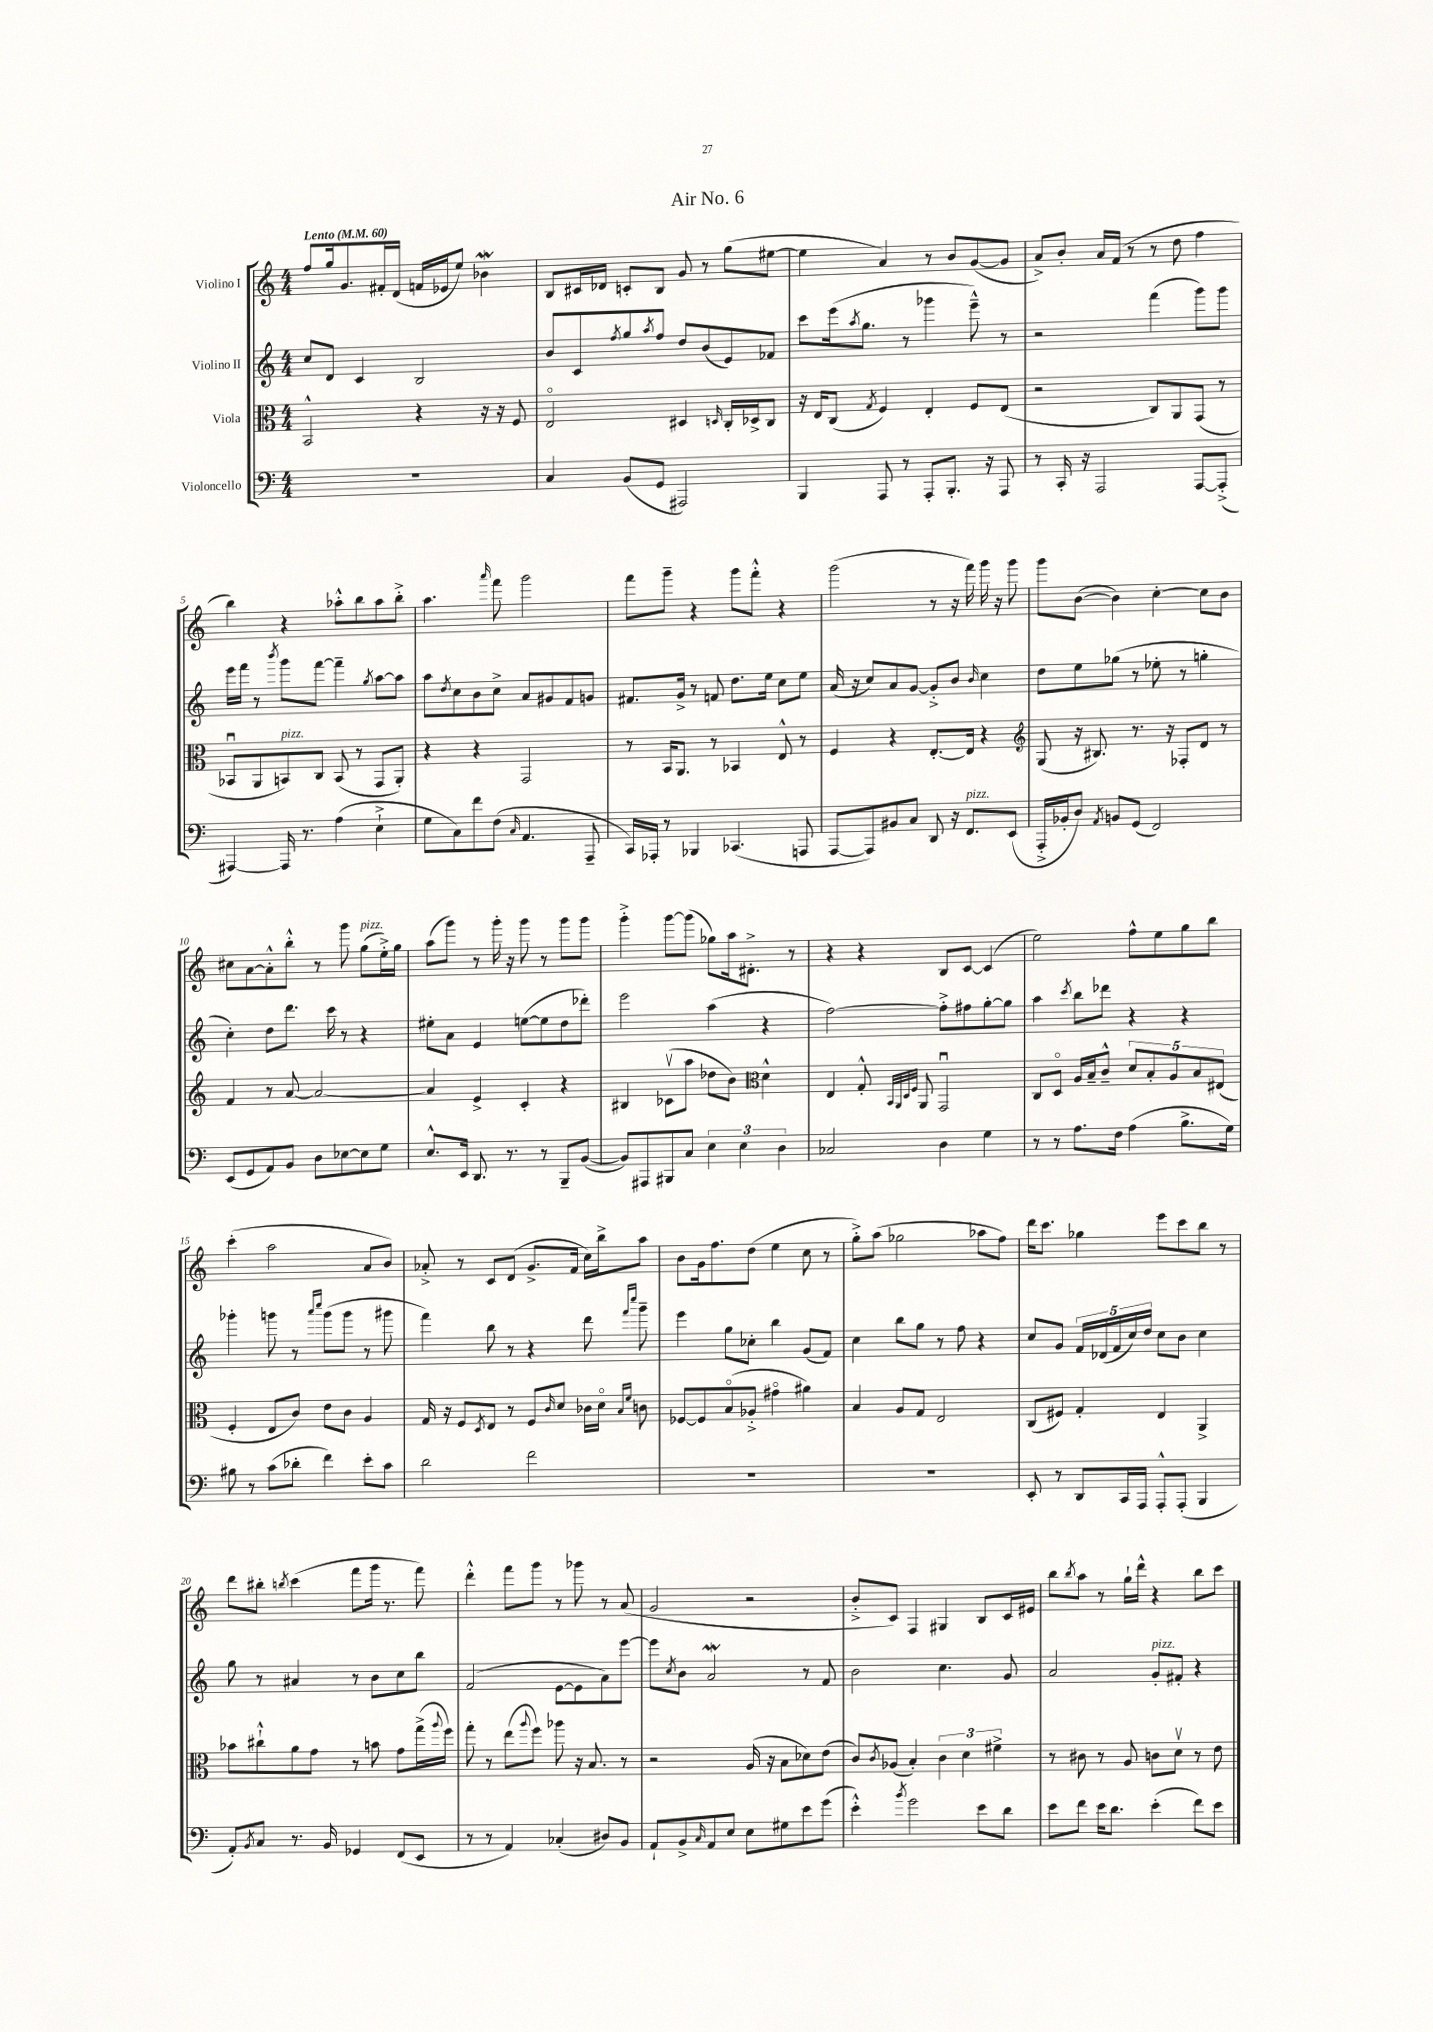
\header { title = "Air No. 6" }
<<
\new StaffGroup <<
\new Staff = "s0" \with { instrumentName = "Violino I" } {
    \clef treble \key c \major \numericTimeSignature \time 4/4 \tempo "Lento" 4 = 60
    f''8 g''16 g'8. fis'16-. d'16( f'16 ees'16 e''8) bes'4\mordent |
    b8 cis'16 des'16 c'8-. b8 g'8 r8 g''8( eis''8~ |
    eis''4 a'4) r8 b'8 g'8~( g'8 |
    a'8->) b'8-. a'16 f'16( r8 r8 d''8 f''4 |
    b''4) r4 aes''8-.-^ b''8 aes''8 b''8-.-> |
    a''4. \grace { a'''16 } f'''8 g'''2 |
    f'''8 g'''8-- r4 g'''8 f'''8-.-^ r4 |
    g'''2( r8 r16 f'''16) g'''16 r16 g'''8 |
    g'''8 b'8~( b'4) c''4~-. c''8 b'8 |
    cis''8 a'8~ a'8-.-^ b''8-.-^ r8 g'''8 g''8^\markup { \italic "pizz." }( e''16-.->) g''16 |
    a''8( g'''8) r8 g'''16-. r16 g'''8 r8 g'''8 g'''8 |
    g'''4-.-> g'''8~ g'''8( ges''8) a''16 dis'8.-.-> r8 |
    r4 r4 b8 c'8~ c'4( |
    e''2) f''8-^ e''8 g''8 b''8 |
    c'''4-.( a''2 a'8 b'8) |
    aes'8-.-> r8 c'8 d'8( g'8.-> f'16 c''16) b''16-> a''8 |
    b'8 g'16 f''8. d''8( e''4 c''8 r8 |
    g''8-.->) a''8( ges''2 aes''8 f''8) |
    d'''16 c'''8. ges''4 e'''8 c'''8 b''8 r8 |
    d'''8 bis''8-. \acciaccatura { b''8 } c'''4( f'''8 g'''16 r8. f'''8) |
    d'''4-.-^ f'''8 g'''8 r8 ges'''8 r8 a'8( |
    g'2 r2 |
    b'8-.-> c'8) f4 gis4 b8 c'16 eis'16 |
    b''8 \acciaccatura { b''8 } a''8 r8 g''16-! d'''16-^ r4 b''8 c'''8 \bar "|." |
}
\new Staff = "s1" \with { instrumentName = "Violino II" } {
    \clef treble \key c \major \numericTimeSignature \time 4/4
    c''8 d'8 c'4 b2 |
    b'8 c'8 \acciaccatura { f''8 } g''8 \acciaccatura { a''8 } f''8 d''8 b'8( e'8) fes'8 |
    c'''8 e'''16( \acciaccatura { a''8 } g''8. r8 ges'''4 e'''8---^) r8 |
    r2 f'''4( g'''8) g'''8 |
    e'''16 f'''16 r8 \acciaccatura { b'''8 } g'''8 f'''8~ f'''4-- \acciaccatura { g''8 } a''8~ a''8 |
    a''8 \acciaccatura { d''8 } c''8 b'8 c''8-> a'8 gis'8 f'8 g'8 |
    fis'8. g'16-> r8 f'8 d''8. e''16 c''8 e''8 |
    a'16( r16 c''8) a'8 g'8~ g'8-.-> b'8 \grace { b'16 } c''4 |
    d''8 e''8 ges''8( r8 ees''8-. r8 g''4-. |
    c''4-.) d''8 d'''8. c'''16 r8 r4 |
    eis''8-. a'8 e'4 e''8~( e''8 d''8 des'''8-.) |
    e'''2 a''4( r4 |
    f''2~) f''8-.-> fis''8 g''8~-. g''8 |
    a''4 \acciaccatura { c'''8 } b''8 des'''8 r4 r4 |
    ges'''4-. g'''8 r8 \grace { a'''16 c''''16 } g'''8( g'''8 r8 gis'''8 |
    f'''4) b''8 r8 r4 d'''8 \grace { f'''16 c''''16 } g'''8-- |
    e'''4 g''8 ces''8-. b''4 g'8( f'8) |
    c''4 b''8 g''8 r8 f''8 r4 |
    c''8 g'8 \tuplet 5/4 { f'16 des'16( f'16 c''16) d''16 } c''8 b'8 c''4 |
    g''8 r8 ais'4 r8 b'8 c''8 b''8 |
    f'2( e'8~ e'8 a'8) e'''8~ |
    e'''8 \acciaccatura { c''8 } b'8 a'2\mordent r8 f'8 |
    b'2 c''4. g'8 |
    a'2 g'8-.^\markup { \italic "pizz." } fis'8-. r4 \bar "|." |
}
\new Staff = "s2" \with { instrumentName = "Viola" } {
    \clef alto \key c \major \numericTimeSignature \time 4/4
    b,2-^ r4 r16 r16 f8 |
    e2\flageolet dis4 \grace { d16 } c16-. des16-> c8 |
    r16 e16 c8( \acciaccatura { g8 } f4) e4-. f8 e8( |
    r2 c8) a,8 g,8( r8 |
    bes,8\downbow a,8 b,8^\markup { \italic "pizz." }) c8 b,8( r8 g,8 a,8-.) |
    r4 r4 g,2 |
    r8 b,16 a,8. r8 bes,4 e8-^ r8 |
    f4 r4 e8.~-. e16 r4 |
    \clef treble g8( r16 bis8.) r8. r16 fes8-. d'8 r8 |
    f'4 r8 a'8~ a'2~ |
    a'4 e'4-> c'4-. r4 |
    bis4 ces'8\upbow( a''8 des''8 b'8) \clef alto d'4-^ |
    e4 g8-.-^ \grace { b,32 a,32 d32 f32 } a,8 g,2\downbow |
    c8 d8\flageolet a16 b16-- c'8---^ \tuplet 5/4 { d'8 b8-. a8 b8 eis8( } |
    f4-. e8 c'8) e'8 c'8 a4 |
    g16 r16 f8 \acciaccatura { d8 } e8 r8 f8 \grace { c'16 } d'8 ces'16 d'16\flageolet \grace { b16 f'16 } c'8 |
    fes8~ fes8 b8\flageolet( aes8-.-> gis'4\flageolet ais'4) |
    b4 a8 g8 e2 |
    c8( fis8) g4-. e4 a,4-> |
    bes'8 cis''8-!-^ a'8 g'8 r8 b'8 g'8 g''16->( \appoggiatura { a''8 } f''16) |
    g''8-. r8 e''8( \appoggiatura { a''8 } f''8) aes''8 r16 b8. r8 |
    r2 a16( r16 b8 des'8) e'8( |
    c'8) \acciaccatura { c'8 } aes8( b4-.) \tuplet 3/2 { c'4 d'4 fis'4-> } |
    r8 cis'8 r8 a8 c'8 d'8\upbow r8 e'8 \bar "|." |
}
\new Staff = "s3" \with { instrumentName = "Violoncello" } {
    \clef bass \key c \major \numericTimeSignature \time 4/4
    R1 |
    c4 b,8( g,8 ais,,2) |
    b,,4 a,,8 r8 a,,8-. b,,8.-. r16 a,,8 |
    r8 c,16-. r16 a,,2 a,,8~ a,,8-.->( |
    ais,,4~) ais,,16 r8. a4( e4-!-> |
    g8 c8) f'8 f8( \grace { c16 } a,4. a,,8-- |
    c,16) aes,,16-. r8 bes,,4 ces,4.( a,,8 |
    a,,8~ a,,8) bis,8 c8 d,8 r16 f,8.^\markup { \italic "pizz." } e,8( |
    a,,16-.-> bes,16-. d8) \acciaccatura { a,8 } b,8 g,8( f,2) |
    e,8( g,8 a,8) b,8 d8 ees8~ ees8 g8 |
    e8.-^ e,16 d,8. r8. r8 b,,8-- b,8~( |
    b,8) ais,,8 bis,,8 c8 \tuplet 3/2 { e4 e4 d4 } |
    ces2 d4 g4 |
    r8 r8 a8. f16 a4( b8.-> g16) |
    bis8 r8 c'8( des'8-. f'4) e'8-. c'8 |
    d'2 f'2 |
    R1 |
    R1 |
    e,8-. r8 d,8 c,16 a,,16 a,,8-.-^ a,,8-.( b,,4 |
    a,8-.) \acciaccatura { b,8 } c8 r8. b,16 ges,4 f,8( e,8 |
    r8 r8 a,4) ces4-.( dis8) b,8 |
    a,8-! b,8-> \grace { c16 } a,8 e8 e8 gis8 e'8 g'8( |
    e'4-.-^) \acciaccatura { b'8 } g'2 e'8 d'8 |
    e'8 f'8 e'16 d'8. e'4-.( f'8) e'8 \bar "|." |
}
>>
>>
